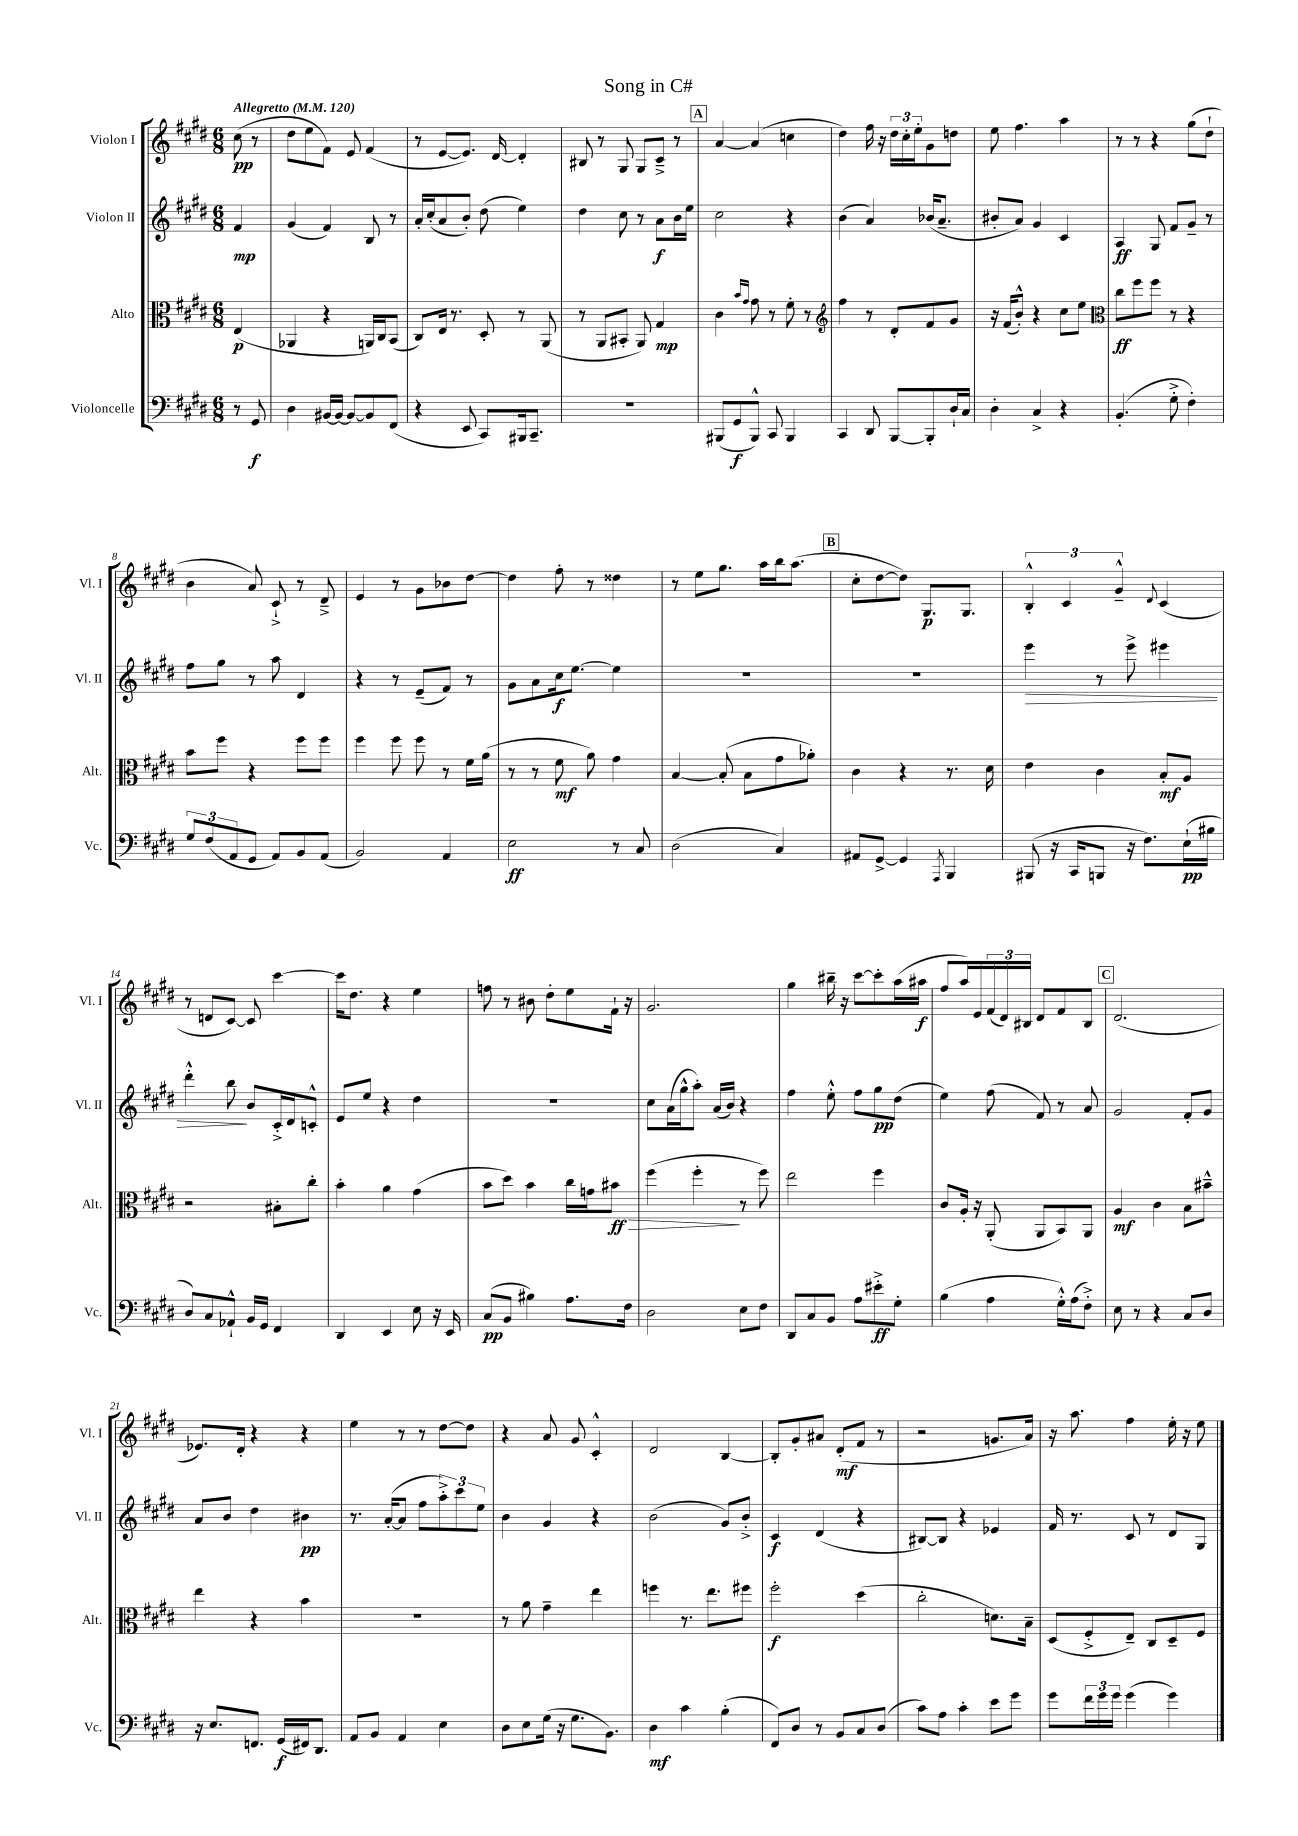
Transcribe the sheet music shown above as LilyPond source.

\header { title = "Song in C#" }
<<
\new StaffGroup <<
\new Staff = "s0" \with { instrumentName = "Violon I" shortInstrumentName = "Vl. I" } {
    \clef treble \key e \major \numericTimeSignature \time 6/8 \partial 4 \tempo "Allegretto" 4 = 120
    cis''8\pp( r8 |
    dis''8 e''8 fis'8) e'8 fis'4( |
    r8 e'8~ e'8.) dis'16~ dis'4-. |
    bis8 r8 gis8 gis8 cis'8---> r8 |
    \mark \markup { \box "A" } a'4~ a'4( c''4 |
    dis''4) fis''16 r16 \tuplet 3/2 { dis''16 cis''16-. e''16-. } gis'8 d''8 |
    e''8 fis''4. a''4 |
    r8 r8 r4 gis''8( dis''8-! |
    b'4 a'8) cis'8-!-> r8 dis'8---> |
    e'4 r8 gis'8 bes'8 dis''8~ |
    dis''4 fis''8-. r8 disis''4 |
    r8 e''8 gis''8. a''16 b''16 a''8.( |
    \mark \markup { \box "B" } cis''8-. dis''8~ dis''8) gis8.\p gis8. |
    \tuplet 3/2 { b4-.-^ cis'4 gis'4---^ } \appoggiatura { dis'8 } cis'4( |
    r8 d'8 cis'8~) cis'8 cis'''4~ |
    cis'''16 dis''8. r4 e''4 |
    f''8 r8 bis'8 dis''8-. e''8 fis'16-! r16 |
    gis'2. |
    gis''4 bis''16-- r16 cis'''8~ cis'''8-. a''16( ais''16\f |
    fis''8 a''16) e'16 \tuplet 3/2 { fis'16( dis'16) bis16 } dis'8 fis'8 bis8 |
    \mark \markup { \box "C" } dis'2.( |
    ees'8.) dis'16-. r4 r4 |
    e''4 r8 r8 dis''8~ dis''8 |
    r4 a'8 gis'8 cis'4-.-^ |
    dis'2 b4~ |
    b8-. gis'8-. ais'8 dis'8-.\mf( fis'8 r8 |
    r2 g'8. a'16) |
    r16 a''8. fis''4 e''16-. r16 e''8 \bar "|." |
}
\new Staff = "s1" \with { instrumentName = "Violon II" shortInstrumentName = "Vl. II" } {
    \clef treble \key e \major \numericTimeSignature \time 6/8 \partial 4
    fis'4\mp |
    gis'4( fis'4) b8 r8 |
    a'16-. cis''16-.( a'8 b'8-.) dis''8( e''4) |
    dis''4 cis''8 r8 a'8\f b'16 e''16 |
    \mark \markup { \box "A" } cis''2 r4 |
    b'4( a'4) bes'16( a'8.-- |
    bis'8-. a'8) gis'4 cis'4 |
    a4\ff gis8 fis'8 gis'8-- r8 |
    fis''8 gis''8 r8 a''8 dis'4 |
    r4 r8 e'8--( fis'8) r8 |
    gis'8 a'8 cis''16\f e''8.~ e''4 |
    R2. |
    \mark \markup { \box "B" } R2. |
    e'''4\> r8 e'''8-> eis'''4 |
    dis'''4-.-^ b''8\! b'8 cis'16-.-> dis'16 c'8-.-^ |
    e'8 e''8 r4 dis''4 |
    r2. |
    cis''8 a'16( gis''16-^ a''8-.) a'16( b'16) r4 |
    fis''4 e''8-.-^ fis''8 gis''8\pp dis''8( |
    e''4) fis''8( fis'8) r8 a'8 |
    \mark \markup { \box "C" } gis'2 fis'8-. gis'8 |
    a'8 b'8 dis''4 bis'4\pp |
    r8. a'16~-.( a'8 fis''8 \tuplet 3/2 { a''8-.->) cis'''8 e''8 } |
    b'4 gis'4 r4 |
    b'2( gis'8) b'8-.-> |
    cis'4\f dis'4( r4 |
    bis8~) bis8 r4 ees'4 |
    fis'16 r8. cis'8 r8 dis'8 gis8 \bar "|." |
}
\new Staff = "s2" \with { instrumentName = "Alto" shortInstrumentName = "Alt." } {
    \clef alto \key e \major \numericTimeSignature \time 6/8 \partial 4
    e4\p( |
    aes,4 r4 a,16) cis16 b,8( |
    cis8) e16 r8. dis8-. r8 a,8( |
    r8 a,8 bis,8-. a,8) gis4\mp |
    \mark \markup { \box "A" } cis'4 \grace { b'16 gis'16 } gis'8 r8 fis'8-. r8 |
    \clef treble fis''4 r8 dis'8-. fis'8 gis'8 |
    r16 fis'16( b'8-.-^) r4 cis''8 e''8 |
    \clef alto cis''8\ff fis''8 fis''8 r8 r4 |
    b'8 fis''8 r4 fis''8 fis''8 |
    fis''4 fis''8 fis''8 r8 fis'16 a'16( |
    r8 r8 fis'8\mf a'8) gis'4 |
    b4~ b8-.( b8 gis'8 aes'8-.) |
    \mark \markup { \box "B" } cis'4 r4 r8. dis'16 |
    e'4 cis'4 b8-.\mf a8 |
    r2 bis8-. cis''8-. |
    b'4-. a'4 gis'4( |
    b'8 dis''8) b'4 cis''16 g'16 bis'8\ff\> |
    fis''4( fis''4-.\! r8 fis''8) |
    e''2 fis''4 |
    cis'8 a16-. r16 a,8-.( a,8 b,8) a,8 |
    \mark \markup { \box "C" } a4\mf cis'4 b8 bis'8---^ |
    e''4 r4 b'4 |
    R2. |
    r8 a'8 gis'4-- e''4 |
    f''4 r8. e''8. fis''8 |
    fis''2-.\f dis''4( |
    cis''2-. d'8.) b16-- |
    dis8( fis8-.-> e8--) cis8 dis8-- fis8 \bar "|." |
}
\new Staff = "s3" \with { instrumentName = "Violoncelle" shortInstrumentName = "Vc." } {
    \clef bass \key e \major \numericTimeSignature \time 6/8 \partial 4
    r8 gis,8\f |
    dis4 bis,16~ bis,16~ bis,8~ bis,8 fis,8( |
    r4 e,8 cis,8) bis,,16 cis,8.-- |
    R2. |
    \mark \markup { \box "A" } bis,,8( gis,8\f bis,,8-^) cis,8 bis,,4 |
    cis,4 dis,8 b,,8~ b,,8-. dis16-! cis16 |
    dis4-. cis4-> r4 |
    b,4.-.( gis8-.-> fis4-.) |
    \tuplet 3/2 { gis8 fis8( a,8 } gis,8 a,8) b,8 a,8( |
    b,2) a,4 |
    e2\ff r8 cis8 |
    dis2( cis4) |
    \mark \markup { \box "B" } ais,8 gis,8~-> gis,4 \acciaccatura { a,,8 } b,,4 |
    bis,,8( r16 cis,16 b,,8 r16 fis8.) e16-!\pp( bis16 |
    dis8) cis8 aes,8-!-^ b,16 gis,16 fis,4 |
    dis,4 e,4 e8 r16 e,16 |
    cis8\pp( b,8 bis4) a8. fis16 |
    dis2 e8 fis8 |
    dis,8 cis8 b,8 a8 eis'8-.->\ff gis8-. |
    b4( a4 gis16-.-^) a16( fis8-.->) |
    \mark \markup { \box "C" } e8 r8 r4 cis8 dis8 |
    r16 e8. f,8. gis,16\f( fis,16) dis,8. |
    a,8 b,8 a,4 e4 |
    dis8 e8 gis16( r16 gis8. b,8.) |
    dis4\mf cis'4 b4-.( |
    fis,8) dis8 r8 b,8 cis8 dis8( |
    cis'8) a8 cis'4-. e'8 gis'8 |
    gis'8 \tuplet 3/2 { fis'16 gis'16 gis'16 } gis'4( gis'4) \bar "|." |
}
>>
>>
